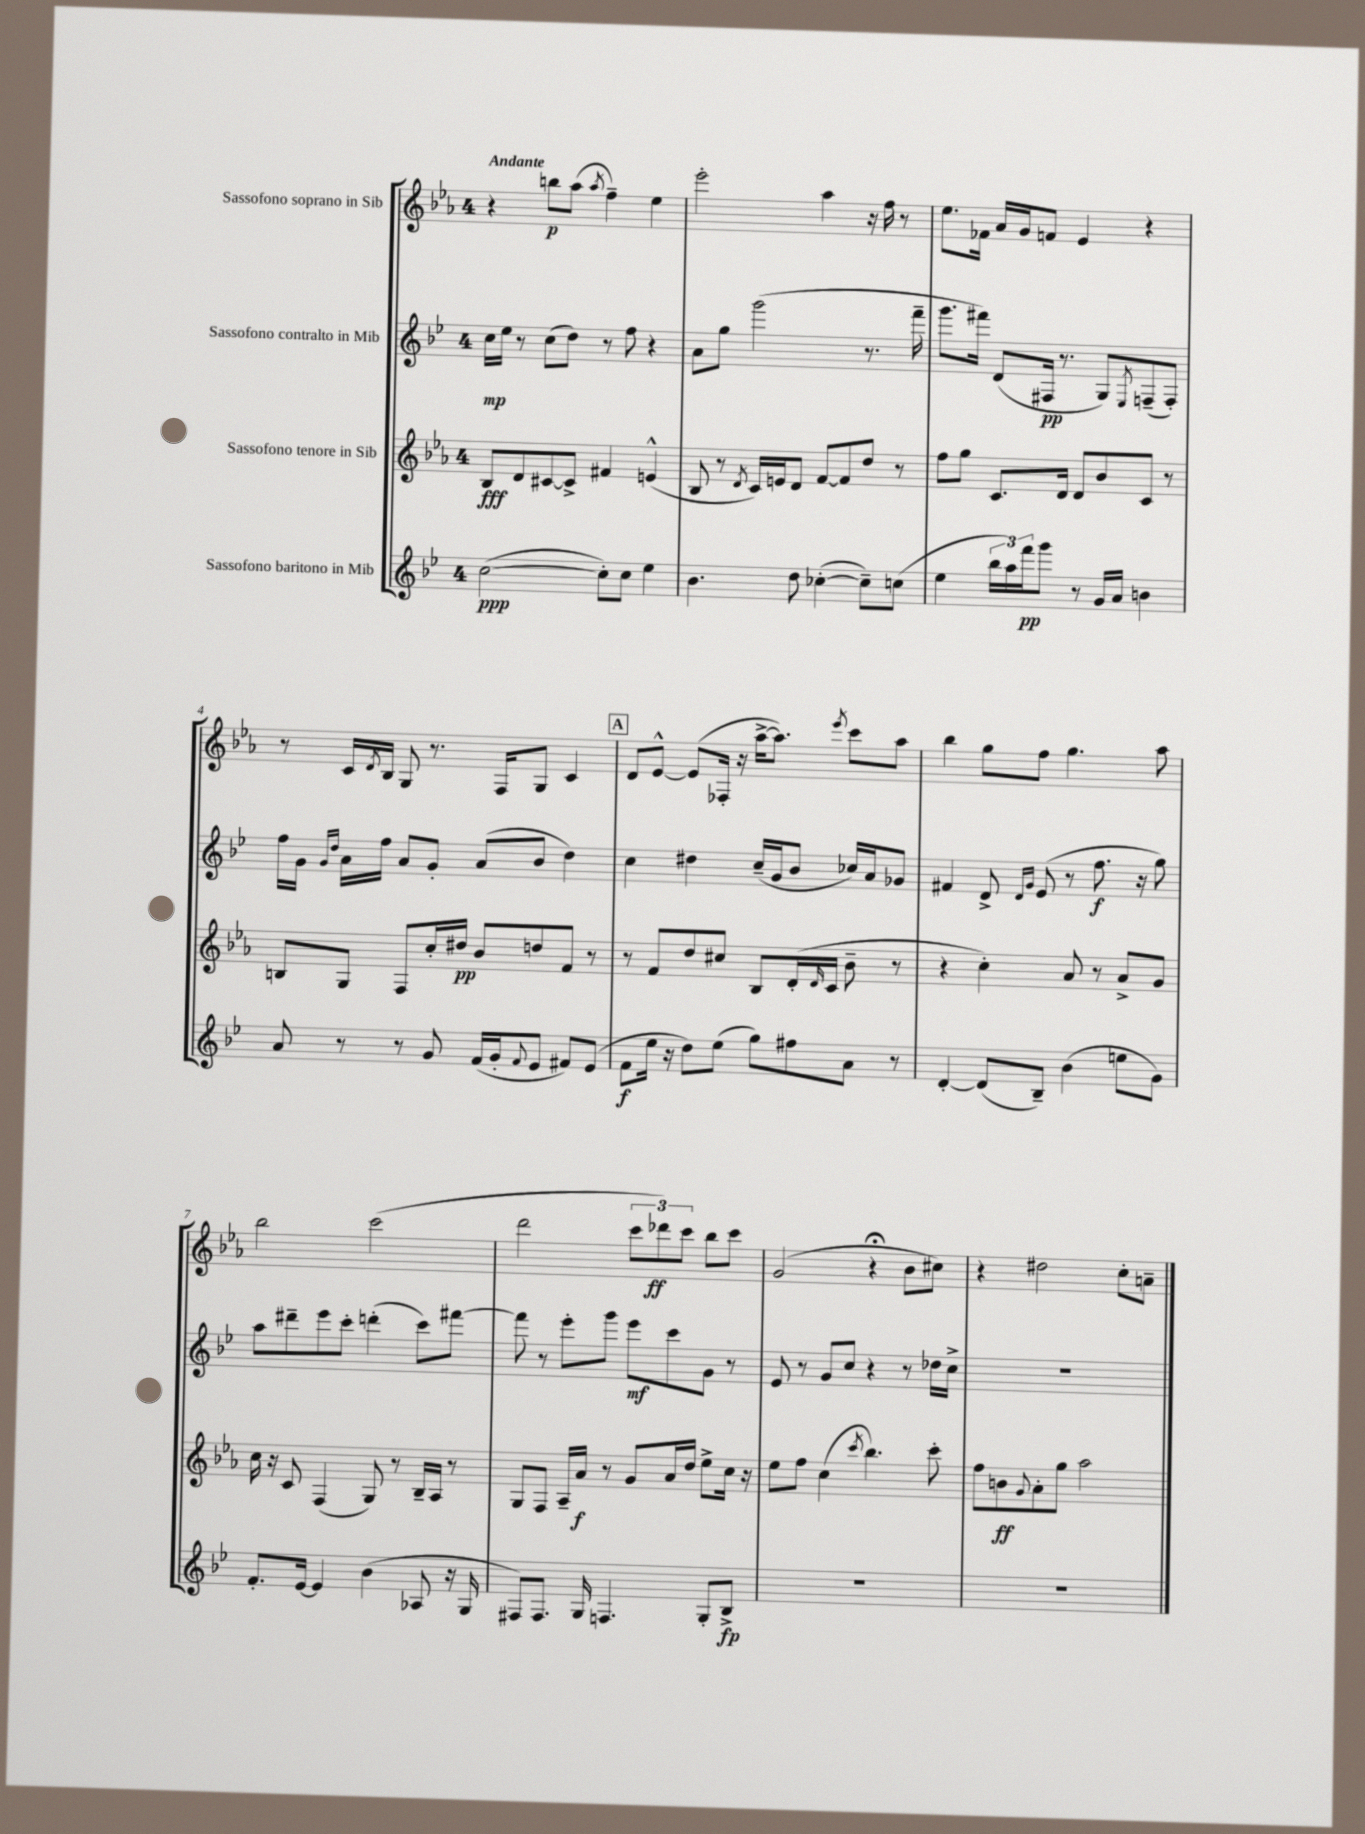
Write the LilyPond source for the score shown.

<<
\new StaffGroup <<
\new Staff = "s0" \with { instrumentName = "Sassofono soprano in Sib" } {
    \clef treble \key ees \major \once \override Staff.TimeSignature.style = #'single-digit \time 4/4 \tempo "Andante"
    r4 b''8\p aes''8( \acciaccatura { aes''8 } f''4--) ees''4 |
    ees'''2-. aes''4 r16 f''16 r8 |
    ees''8. fes'16 aes'16 g'16 f'8 ees'4 r4 |
    r8 c'16 \acciaccatura { d'8 } bes16 g8 r8. f16 g8 c'4 |
    \mark \markup { \box "A" } d'8 ees'8~-^ ees'8( fes16-. r16 aes''16~-> aes''8.) \acciaccatura { ees'''8 } c'''8 aes''8 |
    bes''4 g''8 f''8 g''4. aes''8 |
    bes''2 c'''2( |
    d'''2 \tuplet 3/2 { c'''8 des'''8\ff) c'''8 } bes''8 c'''8 |
    g'2( r4\fermata bes'8 cis''8) |
    r4 dis''2 c''8-. a'8-- \bar "|." |
}
\new Staff = "s1" \with { instrumentName = "Sassofono contralto in Mib" } {
    \clef treble \key bes \major \once \override Staff.TimeSignature.style = #'single-digit \time 4/4
    c''16\mp ees''16 r8 c''8( d''8) r8 f''8 r4 |
    a'8 g''8 g'''2( r8. f'''16-- |
    g'''8. fis'''16) d'8( fis16\pp r8. g8) \acciaccatura { ees8 } f8--( f8-.) |
    f''16 g'16 \grace { g'16 d''16 } a'16 f''16 a'8 g'8-. a'8( bes'8 d''4) |
    \mark \markup { \box "A" } c''4 dis''4 c''16--( g'16 bes'8 ces''16) a'16 ges'8 |
    fis'4 d'8-> \grace { d'16 g'16 } ees'8( r8 f''8.\f r16 g''8) |
    a''8 dis'''8-- ees'''8 c'''8-. d'''4-.( c'''8) fis'''8~ |
    fis'''8 r8 ees'''8-. g'''8 ees'''8\mf c'''8 g'8 r8 |
    ees'8 r8 g'8 c''8 r4 r8 des''16 c''16-> |
    R1 \bar "|." |
}
\new Staff = "s2" \with { instrumentName = "Sassofono tenore in Sib" } {
    \clef treble \key ees \major \once \override Staff.TimeSignature.style = #'single-digit \time 4/4
    bes8\fff d'8 cis'8~ cis'8-> fis'4 e'4-^( |
    bes8 r8 \acciaccatura { d'8 } c'16) e'16 d'8 f'8~ f'8 d''8 r8 |
    f''8 g''8 c'8. d'16 d'8 bes'8 c'8 r8 |
    b8 g8 f8 c''16-. dis''16\pp bes'8 d''8 f'8 r8 |
    \mark \markup { \box "A" } r8 f'8 d''8 cis''8 bes8 d'16-.( \grace { d'16 } c'16 bes'8-- r8 |
    r4 c''4-.) aes'8 r8 aes'8-> g'8 |
    c''16 r16 c'8 f4( g8) r8 bes16-- aes16 r8 |
    g8 f8 aes16-- aes'16\f r8 g'8 aes'16 d''16 ees''8-> c''16 r16 |
    ees''8 f''8 c''4( \acciaccatura { c'''8 } bes''4.) c'''8-. |
    f''8 b'8\ff \appoggiatura { g'8 } aes'8-. g''8 aes''2 \bar "|." |
}
\new Staff = "s3" \with { instrumentName = "Sassofono baritono in Mib" } {
    \clef treble \key bes \major \once \override Staff.TimeSignature.style = #'single-digit \time 4/4
    c''2~\ppp( c''8-.) c''8 ees''4 |
    bes'4. d''8 ces''4~-.( ces''8--) c''8( |
    ees''4 \tuplet 3/2 { bes''16 a''16) f'''16\pp } g'''8 r8 g'16 a'16 b'4 |
    a'8 r8 r8 g'8 f'16( g'16-. \appoggiatura { f'8 } ees'8 fis'8) ees'8( |
    \mark \markup { \box "A" } f'8\f ees''16 r16 d''8) ees''8( g''8) fis''8 a'8 r8 |
    d'4~-. d'8( bes8--) bes'4( e''8 g'8) |
    f'8.-. ees'16~ ees'4 bes'4( aes8 r16 g16 |
    fis8) fis8. g16 f4. g8-. bes8->\fp |
    R1 |
    R1 \bar "|." |
}
>>
>>
